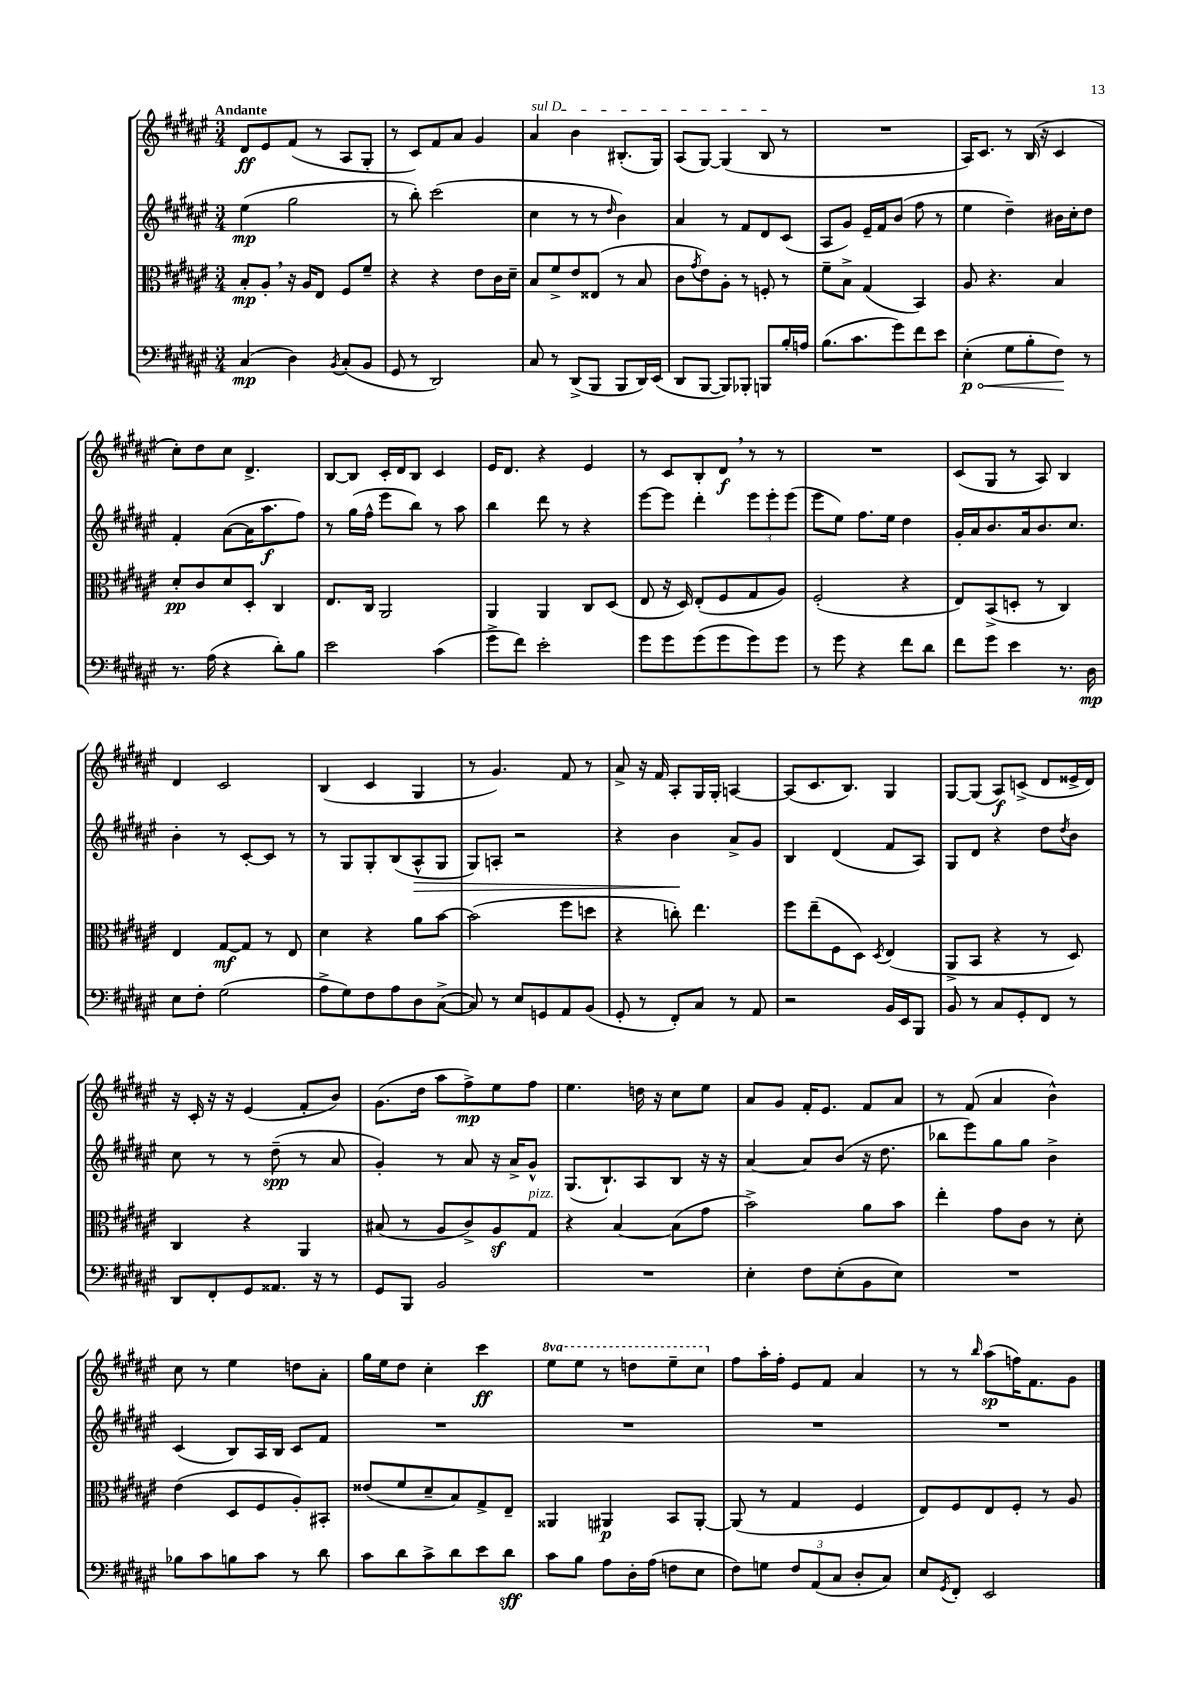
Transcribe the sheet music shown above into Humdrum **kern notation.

**kern	**kern	**kern	**kern
*staff4	*staff3	*staff2	*staff1
*clefF4	*clefC3	*clefG2	*clefG2
*k[f#c#g#d#a#e#]	*k[f#c#g#d#a#e#]	*k[f#c#g#d#a#e#]	*k[f#c#g#d#a#e#]
*M3/4	*M3/4	*M3/4	*M3/4
(4C#/	8B'/L	(4ee#\	8d#/L
.	8A#'/J	.	8e#/
4D#\)	16r	2gg#\	(8f#/J
.	16A#/LK	.	.
.	8E#/J	.	8r
8qBB/	.	.	.
(8C#'/L	8F#/L	.	8A#/L
8BB/J	8f#~/J	.	8G#'/J
=	=	=	=
8GG#/	4r	8r	8r
8r	.	8bb'\)	8c#/L)
2DD#/)	4r	(2ccc#\	8f#/
.	.	.	8a#/J
.	8e#\L	.	4g#/
.	16c#\L	.	.
.	16d#~\JJ	.	.
=	=	=	=
8C#/	8B/L	4cc#\	4a#/
8r	8f#^/	.	.
(8DD#^/L	8e#/	8r	4b\
8BBB/J	(8E##/J	8r	.
.	.	16qqdd#/	.
8BBB/L	8r	4b\)	(8.B#'/L
16DD#/L)	8B/	.	.
(16EE#/JJ	.	.	16G#/Jk)
=	=	=	=
8DD#/L	8c#\L	4a#/	(8A#/L
.	8qg#/	.	.
[8BBB/J	8e#\)	.	[8G#/J)
8BBB/]L)	8A#'\J	8r	(4G#/]
8BBB-'/J	8r	8f#/L	.
8BBB/L	8F'/	8d#/	8B/
16B'/L	8r	(8c#/J	8r
16A/JJ	.	.	.
=	=	=	=
(8.B\L	8f#~\L	8A#/L	2.r
.	8B^\J	8g#/J)	.
8.c#\	.	.	.
.	(4G#/	16e#~/LL	.
.	.	16f#/J	.
8g#\)	.	(8b/J	.
8f#\	4BB/)	8ff#\	.
8e#\J	.	8r	.
=	=	=	=
(4E#'\	8A#/	4ee#\	16A#/LK)
.	.	.	8.c#/J
.	4.r	.	.
8G#\L	.	4dd#~\)	8r
8B'\	.	.	(16B/
.	.	.	16r
8F#\J)	4B/	16b#\LL	4c#/
.	.	16cc#'\J	.
8r	.	8dd#\J	.
=	=	=	=
8.r	8d#'/L	4f#'/	8cc#'\L)
.	8c#/	.	8dd#\
(16A#\	.	.	.
4r	8d#/	([8a#\L	8cc#\J
.	8D#'/J	16a#\]K	4.d#^/
.	.	8.aa#\	.
8d#'\L)	4C#/	.	.
8B\J	.	8ff#\J)	.
=	=	=	=
2e#\	8.E#/L	8r	[8B/L
.	.	(16gg#\LL	8B/]J
.	16C#/Jk	16ff#^^\JJ	.
.	2AA#/	8eee#\L	16c#'/LL
.	.	.	16d#/J
.	.	8bb\J)	8B/J
(4c#\	.	8r	4c#/
.	.	8aa#\	.
=	=	=	=
8g#^\L	4AA#/	4bb\	16e#/LK
.	.	.	8.d#/J
8f#\J)	.	.	.
2e#'\	4AA#/	8ddd#\	4r
.	.	8r	.
.	8C#/L	4r	4e#/
.	(8D#/J	.	.
=	=	=	=
8g#\L	8E#/	[8eee#\L	8r
8g#\	16r	8eee#\]J	8c#/L
.	16D#/)	.	.
(8g#\	(8E#'/L	4ddd#'\	8B'/
8g#\	8F#/	.	8d#/J
8g#\)	8G#/	12eee#\L	8r
.	.	12eee#'\	.
8g#\J	8A#/J)	.	8r
.	.	(12eee#\J	.
=	=	=	=
8r	(2F#'/	8eee#\L	2.r
8g#\	.	8ee#\J)	.
4r	.	8.ff#\L	.
.	.	16ee#\Jk	.
8f#\L	4r	4dd#\	.
8d#\J	.	.	.
=	=	=	=
8f#\L	8E#/L)	16g#'/LL	(8c#/L
.	.	16a#/J	.
8g#\J	(8BB^/	8.b/	8G#/J
4e#\	8D'/J	.	8r
.	.	16a#/k	.
.	8r	8.b/	8A#/)
8.r	4C#/)	.	4B/
.	.	8.cc#/J	.
16D#\	.	.	.
=	=	=	=
8E#\L	4E#/	4b'\	4d#/
8F#'\J	.	.	.
(2G#\	[8G#/L	8r	2c#/
.	8G#/]J	[8c#'/L	.
.	8r	8c#/]J	.
.	8E#/	8r	.
=	=	=	=
8A#^\L	4d#\	8r	(4B/
8G#\)	.	8G#/L	.
8F#\	4r	8G#'/	4c#/
8A#\	.	(8B/	.
8D#\	8a#\L	8A#^^/	4G#/
([8C#^\J	[8b\J	8G#/J	.
=	=	=	=
8C#/])	(2b\]	8G#/L)	8r
8r	.	8A'/J	4.g#/)
8E#/L	.	2r	.
8GG/	.	.	.
8AA#/	8ff#\L	.	8f#/
(8BB/J	8dd\J	.	8r
=	=	=	=
8GG#'/	4r	4r	8a#^/
8r	.	.	16r
.	.	.	16f#/
8FF#'/L)	8cc'\)	4b\	8A#'/L
8C#/J	4.ee#\	.	16G#/L
.	.	.	16G#'/JJ
8r	.	8a#^/L	[4A/
8AA#/	.	8g#/J	.
=	=	=	=
2r	8ff#\L	4B/	(8A/]L
.	(8ee#~\	.	8.c#/
.	8F#\	(4d#/	.
.	.	.	8.B/J)
.	8D#\J)	.	.
.	8qD#/	.	.
16BB/LL	(4E#/	8f#/L	4G#/
16EE#/J	.	.	.
8BBB/J	.	8A#/J)	.
=	=	=	=
8BB/	8AA#^/L	8G#/L	[8G#/L
8r	8BB/J	8d#/J	(8G#/]J
8C#/L	4r	4r	8A#/L)
8GG#'/	.	.	(8c^/J
8FF#/J	8r	8dd#\L	8d#/L
.	.	8qdd#/	.
8r	8D#/)	8b\J	16e##^/L
.	.	.	16d#/JJ)
=	=	=	=
8DD#/L	4C#/	8cc#\	16r
.	.	.	16c#'/
8FF#'/	.	8r	16r
.	.	.	16r
8GG#/	4r	8r	(4e#/
8.AA##/J	.	(8dd#~\	.
.	4AA#/	8r	8f#'/L
16r	.	.	.
8r	.	8a#/	8b/J)
=	=	=	=
8GG#/L	(8B#/	4g#'/)	(8.g#\L
8BBB/J	8r	.	.
.	.	.	16dd#\Jk
2BB/	8A#/L	8r	8aa#\L
.	8c#^/)	8a#/	8ff#^\)
.	8A#/	16r	8ee#\
.	.	16a#^/LK	.
.	8G#/J	8g#^^/J	8ff#\J
=	=	=	=
2.r	4r	(8.G#/L	4.ee#\
.	.	8.B`/)	.
.	[4B/	.	.
.	.	8A#/	16dd\
.	.	.	16r
.	(8B\]L	8B/J	8cc#\L
.	8g#\J	16r	8ee#\J
.	.	16r	.
=	=	=	=
4E#'\	2b^\)	[4a#/	8a#/L
.	.	.	8g#/J
8F#\L	.	8a#/]L	16f#'/LK
.	.	.	8.e#/J
(8E#'\	.	(8b/J	.
8BB\	8a#\L	16r	8f#/L
.	.	8.dd#\	.
8E#\J)	8b\J	.	8a#/J
=	=	=	=
2.r	4ee#'\	8bb-\L	8r
.	.	8eee#\)	(8f#/
.	8g#\L	8gg#\	4a#/
.	8c#\J	8gg#\J	.
.	8r	4b^\	4b^^\)
.	8d#'\	.	.
=	=	=	=
8B-\L	(4e#\	(4c#/	8cc#\
8c#\	.	.	8r
8B\	8D#/L	8B/L)	4ee#\
8c#\J	8F#/	16A#/L	.
.	.	16B/JJ	.
8r	8A#'/)	8c#/L	8dd\L
8d#\	8BB#'/J	8f#/J	8a#'\J
=	=	=	=
8c#\L	(8e##/L	2.r	16gg#\LL
.	.	.	16ee#\J
8d#\	8f#/	.	8dd#\J
8c#^\	8d#~/	.	4cc#'\
8d#\	8B/)	.	.
8e#\	8G#^/	.	4ccc#\
8d#\J	8E#~/J	.	.
=	=	=	=
8c#\L	4AA##/	2.r	8eee#\L
8B\J	.	.	8eee#\J
8A#\L	4AA#/	.	8r
16D#'\L	.	.	8ddd\L
(16A#\JJ	.	.	.
8F\L	8BB/L	.	8eee#~\
8E#\J	[8AA#'/J	.	8ccc#\J
=	=	=	=
8F#\L)	(8AA#/]	2.r	8ff#\L
8G\J	8r	.	16aa#'\L
.	.	.	16ff#'\JJ
12F#/L	4G#/	.	8e#/L
(12AA#/	.	.	.
.	.	.	8f#/J
12C#/J	.	.	.
8D#'/L	4F#/	.	4a#/
8C#/J)	.	.	.
=	=	=	=
8E#/L	8E#/L)	2.r	8r
8qGG#/	.	.	.
8FF#'/J	8F#/	.	8r
.	.	.	16qqbb/
2EE#/	8E#/	.	(8aa#\L
.	8F#'/J	.	16ff\K)
.	.	.	8.f#\
.	8r	.	.
.	8A#/	.	8g#\J
==	==	==	==
*-	*-	*-	*-
